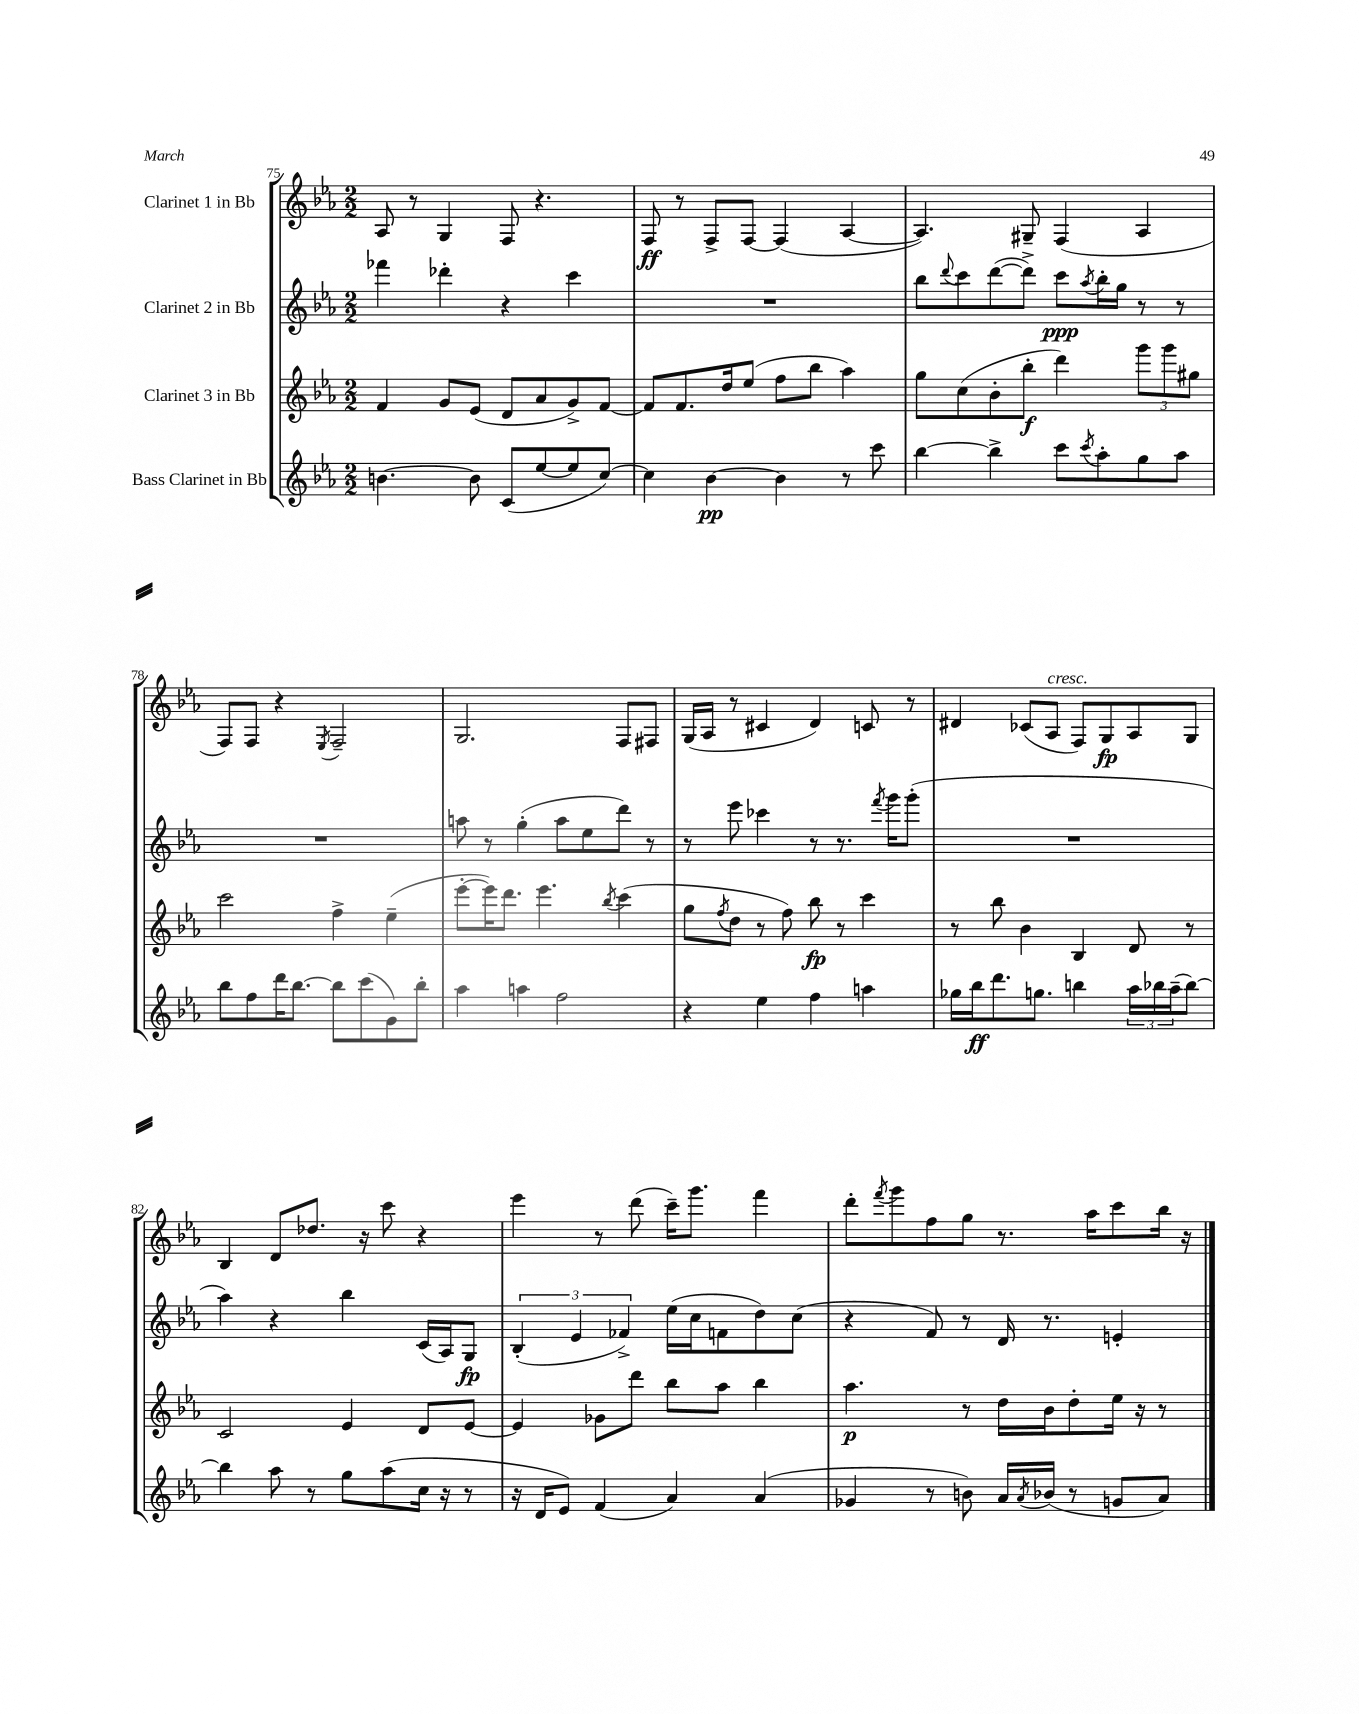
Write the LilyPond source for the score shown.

<<
\new StaffGroup <<
\new Staff = "s0" \with { instrumentName = "Clarinet 1 in Bb" } {
    \clef treble \key ees \major \numericTimeSignature \time 2/2
    aes8 r8 g4 f8 r4. |
    f8\ff r8 f8-> f8~ f4( aes4~ |
    aes4.) gis8-- f4( aes4 |
    f8) f8 r4 \acciaccatura { ees8 } f2-- |
    g2. f8 fis8 |
    g16( aes16 r8 cis'4 d'4) c'8 r8 |
    dis'4 ces'8( aes8^\markup { \italic "cresc." } f8) g8\fp aes8 g8 |
    bes4 d'8 des''8. r16 c'''8 r4 |
    ees'''4 r8 d'''8( c'''16--) g'''8. f'''4 |
    d'''8-. \acciaccatura { f'''8 } g'''8 f''8 g''8 r8. aes''16 c'''8 bes''16 r16 \bar "|." |
}
\new Staff = "s1" \with { instrumentName = "Clarinet 2 in Bb" } {
    \clef treble \key ees \major \numericTimeSignature \time 2/2
    fes'''4 des'''4-. r4 c'''4 |
    R1 |
    bes''8 \appoggiatura { d'''8 } c'''8 d'''8~( d'''8->) c'''8\ppp \acciaccatura { aes''8 } bes''16-. g''16 r8 r8 |
    R1 |
    a''8 r8 g''4-.( a''8 ees''8 d'''8) r8 |
    r8 ees'''8 ces'''4 r8 r8. \acciaccatura { f'''8 } g'''16 g'''8-.( |
    R1 |
    aes''4) r4 bes''4 c'16( aes16) g8\fp |
    \tuplet 3/2 { bes4-.( ees'4 fes'4->) } ees''16( c''16 f'8 d''8) c''8( |
    r4 f'8) r8 d'16 r8. e'4-. \bar "|." |
}
\new Staff = "s2" \with { instrumentName = "Clarinet 3 in Bb" } {
    \clef treble \key ees \major \numericTimeSignature \time 2/2
    f'4 g'8 ees'8( d'8 aes'8 g'8->) f'8~ |
    f'8 f'8. d''16 ees''8( f''8 bes''8 aes''4) |
    g''8 c''8( bes'8-. bes''8-.\f d'''4) \tuplet 3/2 { g'''8 g'''8 gis''8 } |
    c'''2 f''4-> ees''4--( |
    ees'''8~-. ees'''16) d'''8. ees'''4. \acciaccatura { bes''8 } c'''4( |
    g''8 \acciaccatura { f''8 } d''8 r8 f''8) bes''8\fp r8 c'''4 |
    r8 bes''8 bes'4 bes4 d'8 r8 |
    c'2 ees'4 d'8 ees'8~ |
    ees'4 ges'8 d'''8 bes''8 aes''8 bes''4 |
    aes''4.\p r8 d''16 bes'16 d''8-. ees''16 r16 r8 \bar "|." |
}
\new Staff = "s3" \with { instrumentName = "Bass Clarinet in Bb" } {
    \clef treble \key ees \major \numericTimeSignature \time 2/2
    b'4.~ b'8 c'8( ees''8~ ees''8 c''8~) |
    c''4 bes'4~\pp bes'4 r8 c'''8 |
    bes''4~ bes''4-> c'''8 \acciaccatura { c'''8 } aes''8-. g''8 aes''8 |
    bes''8 f''8 d'''16 bes''8.~ bes''8 c'''8( g'8) bes''8-. |
    aes''4 a''4 f''2 |
    r4 ees''4 f''4 a''4 |
    ges''16 bes''16\ff d'''8. g''8. b''4 \tuplet 3/2 { aes''16 bes''16 aes''16--( } bes''8~) |
    bes''4 aes''8 r8 g''8 aes''8( c''16 r16 r8 |
    r16 d'16 ees'8) f'4( aes'4) aes'4( |
    ges'4 r8 b'8) aes'16 \acciaccatura { aes'8 } bes'16( r8 g'8 aes'8) \bar "|." |
}
>>
>>
\layout { \context { \Score currentBarNumber = #75 } }
